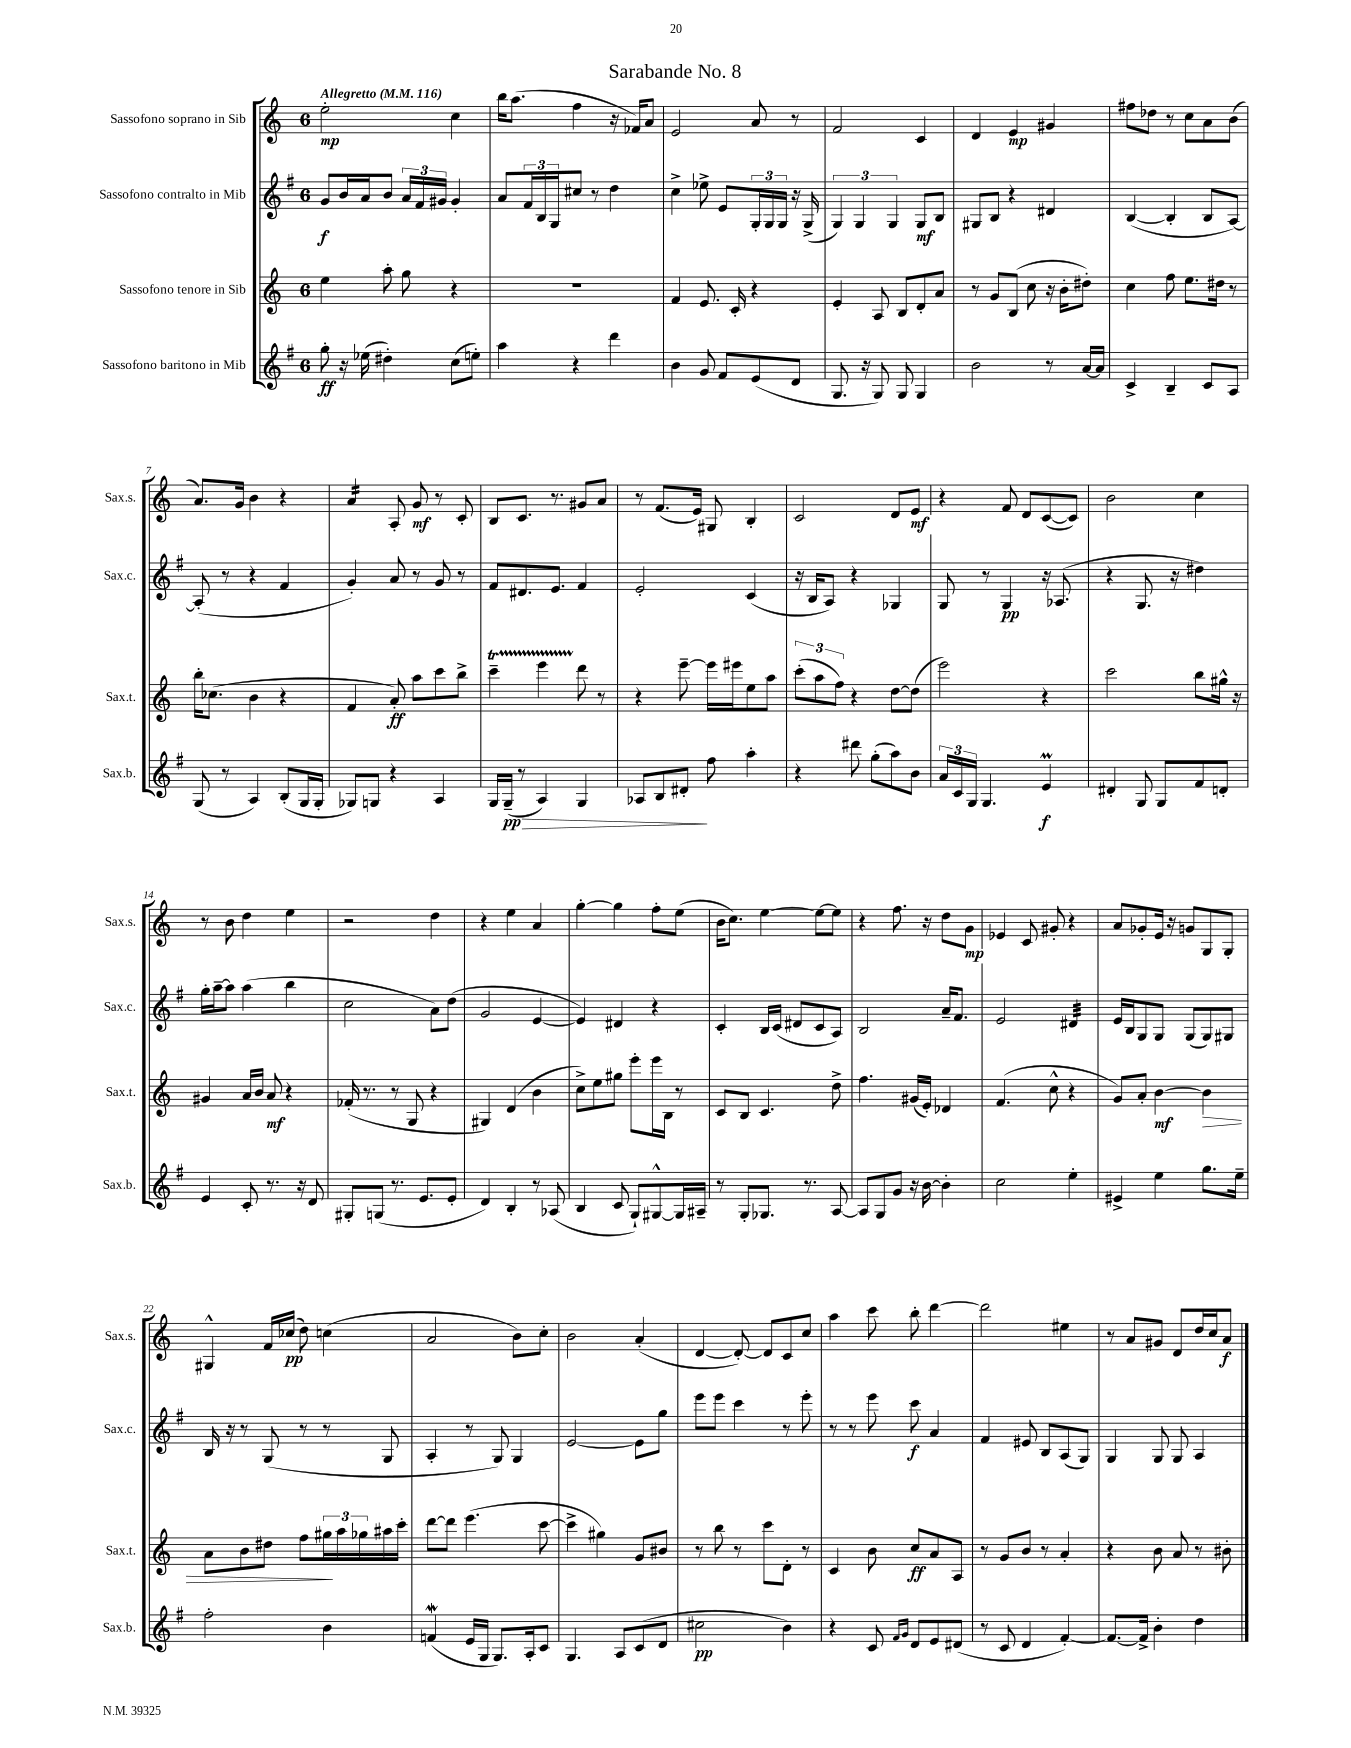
\header { title = "Sarabande No. 8" }
<<
\new StaffGroup <<
\new Staff = "s0" \with { instrumentName = "Sassofono soprano in Sib" shortInstrumentName = "Sax.s." } {
    \clef treble \key c \major \once \override Staff.TimeSignature.style = #'single-digit \time 6/8 \tempo "Allegretto" 4 = 116
    e''2-.\mp c''4 |
    b''16 a''8.( f''4 r16 fes'16) a'8 |
    e'2 a'8 r8 |
    f'2 c'4 |
    d'4 e'4\mp gis'4 |
    fis''8 des''8 r8 c''8 a'8 b'8( |
    a'8.) g'16 b'4 r4 |
    a'4:16 a8-. g'8\mf r8 c'8-. |
    b8 c'8. r8. gis'8 a'8 |
    r8 f'8.( e'16) gis8 b4-. |
    c'2 d'8 e'8\mf |
    r4 f'8 d'8 c'8~( c'8) |
    b'2 c''4 |
    r8 b'8 d''4 e''4 |
    r2 d''4 |
    r4 e''4 a'4 |
    g''4~-. g''4 f''8-. e''8( |
    b'16 c''8.) e''4~ e''8~ e''8 |
    r4 f''8. r16 d''8 g'8\mp |
    ees'4 c'8 gis'8-. r4 |
    a'8 ges'8-. e'16 r16 g'8 g8 g8-. |
    gis4-^ f'16 ces''16\pp( d''8) c''4( |
    a'2 b'8) c''8-. |
    b'2 a'4-.( |
    d'4~ d'8~-.) d'8 c'8 c''8 |
    a''4 c'''8 b''8-. d'''4~ |
    d'''2 eis''4 |
    r8 a'8 gis'8 d'8 d''16 c''16 a'8\f \bar "|." |
}
\new Staff = "s1" \with { instrumentName = "Sassofono contralto in Mib" shortInstrumentName = "Sax.c." } {
    \clef treble \key g \major \once \override Staff.TimeSignature.style = #'single-digit \time 6/8
    g'8\f b'16 a'16 b'8 \tuplet 3/2 { a'16 fis'16 gis'16 } gis'4-. |
    a'8 \tuplet 3/2 { fis'16 b16 g16 } cis''8 r8 d''4 |
    c''4-> ees''8-> e'8 \tuplet 3/2 { g16-. g16 g16 } r16 g16->( |
    \tuplet 3/2 { g4) g4 g4 } g8\mf b8 |
    gis8 b8 r4 dis'4 |
    b4~( b4-. b8 a8~) |
    a8-.( r8 r4 fis'4 |
    g'4-.) a'8 r8 g'8 r8 |
    fis'8 dis'8. e'8. fis'4 |
    e'2-. c'4( |
    r16 b16 a8) r4 ges4 |
    g8 r8 g4\pp r16 aes8.( |
    r4 g8. r16 dis''4) |
    g''16-. a''16~-- a''8 a''4( b''4 |
    c''2 a'8) d''8( |
    g'2 e'4~ |
    e'4) dis'4 r4 |
    c'4-. b16 c'16( dis'8 c'8 a8) |
    b2 a'16-- fis'8. |
    e'2 dis'4:32 |
    e'16 b16 g8 g8 g8( g8) gis8 |
    b16 r16 r8 g8( r8 r8 g8 |
    a4-. r8 g8) g4 |
    e'2~ e'8 g''8 |
    e'''8 e'''8 c'''4 r8 e'''8-. |
    r8 r8 e'''8 c'''8\f a'4 |
    fis'4 eis'8 b8 a8( g8) |
    g4 g8 g8 a4 \bar "|." |
}
\new Staff = "s2" \with { instrumentName = "Sassofono tenore in Sib" shortInstrumentName = "Sax.t." } {
    \clef treble \key c \major \once \override Staff.TimeSignature.style = #'single-digit \time 6/8
    e''4 a''8-. g''8 r4 |
    R2. |
    f'4 e'8. c'16-. r4 |
    e'4-. a8 b8 d'8-. a'8 |
    r8 g'8 b8( c''8 r16 b'16-. dis''8-.) |
    c''4 f''8 e''8. dis''16 r8 |
    b''16-. ces''8.( b'4 r4 |
    f'4 a'8-.\ff) a''8 c'''8 b''8-> |
    c'''4--\startTrillSpan e'''4 d'''8\stopTrillSpan r8 |
    r4 e'''8~-- e'''16 eis'''16 e''8 a''8 |
    \tuplet 3/2 { c'''8-.( a''8 f''8) } r4 d''8~ d''8( |
    e'''2) r4 |
    c'''2 b''8 gis''16-^ r16 |
    gis'4 a'16 b'16 a'8\mf r4 |
    fes'16-.( r8. r8 g8 r4 |
    gis4) d'4( b'4 |
    c''8->) e''8 gis''8 e'''8-. e'''16 b16 r8 |
    c'8 b8 c'4. d''8-> |
    f''4. gis'16( e'16-.) des'4 |
    f'4.( c''8-^ r4 |
    g'8) a'8-. b'4~\mf b'4\> |
    a'8 b'8 dis''8 f''8 \tuplet 3/2 { gis''16\! a''16 ges''16 } ais''16 c'''16-. |
    d'''8~ d'''8 e'''4.( c'''8~ |
    c'''4-> gis''4) g'8 bis'8 |
    r8 b''8 r8 c'''8 d'8-. r8 |
    c'4 b'8 c''8\ff a'8 a8 |
    r8 g'8 b'8 r8 a'4-. |
    r4 b'8 a'8 r8 bis'8-. \bar "|." |
}
\new Staff = "s3" \with { instrumentName = "Sassofono baritono in Mib" shortInstrumentName = "Sax.b." } {
    \clef treble \key g \major \once \override Staff.TimeSignature.style = #'single-digit \time 6/8
    g''8-.\ff r16 ees''16( dis''4-.) c''8( e''8-.) |
    a''4 r4 d'''4 |
    b'4 g'8 fis'8 e'8( d'8 |
    g8. r16 g8) g8 g4 |
    b'2 r8 a'16~ a'16 |
    c'4-> b4-- c'8 a8 |
    g8( r8 a4) b8-.( g16 g16-. |
    ges8) g8 r4 a4 |
    g16 g16--\pp\>( r8 a4) g4 |
    aes8 b8 dis'8-.\! fis''8 a''4-. |
    r4 dis'''8 g''8-.( a''8) b'8 |
    \tuplet 3/2 { a'16 c'16 g16 } g4. e'4\prall\f |
    dis'4-. g8 g8 fis'8 d'8-. |
    e'4 c'8-. r8. r16 d'8 |
    gis8-. g8( r8. e'8. e'8-. |
    d'4) b4-. r8 aes8( |
    b4 c'8 g8-!) gis8~-^ gis16 ais16-- |
    r8 g8-. ges8. r8. a8~ |
    a8 g8 g'8 r16 b'16~ b'4-. |
    c''2 e''4-. |
    eis'4-> e''4 g''8. e''16-- |
    fis''2-. b'4 |
    f'4\mordent( e'16 g16 g8.) a16-. c'8 |
    g4. a8 c'8( d'8 |
    cis''2\pp b'4) |
    r4 c'8 \grace { fis'16 g'16 } d'8 e'8 dis'8( |
    r8 c'8 d'4 fis'4~-.) |
    fis'8.~ fis'16-> b'4-. d''4 \bar "|." |
}
>>
>>
